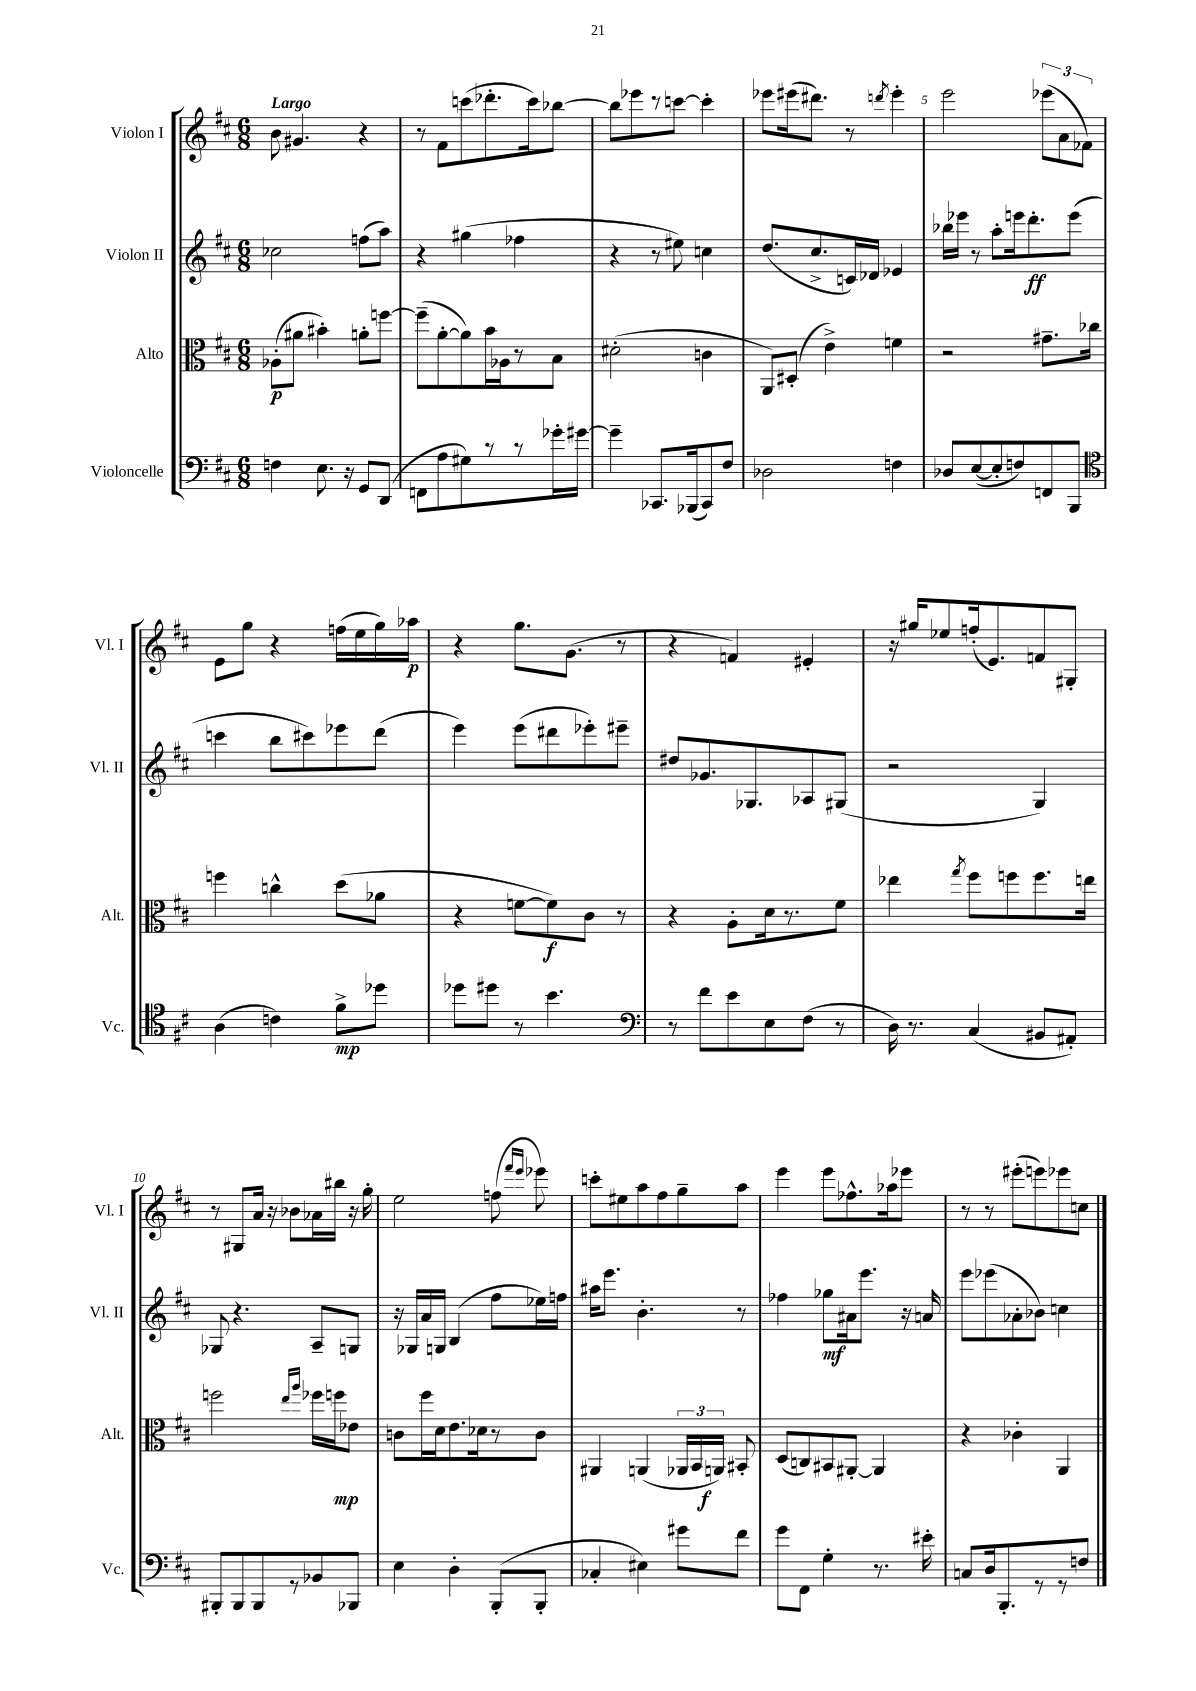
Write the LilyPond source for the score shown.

<<
\new StaffGroup <<
\new Staff = "s0" \with { instrumentName = "Violon I" shortInstrumentName = "Vl. I" } {
    \clef treble \key d \major \numericTimeSignature \time 6/8 \tempo "Largo"
    \autoBeamOff b'8 gis'4. r4 |
    r8 fis'8[ c'''8( des'''8.-. c'''16) bes''8]~ |
    bes''8[ ees'''8 r8 c'''8]~ c'''4-. |
    ees'''8[ eis'''16( dis'''8.]) r8 \acciaccatura { d'''8 } eis'''4-. |
    e'''2 \tuplet 3/2 { ees'''8[( a'8 fes'8]) } |
    e'8[ g''8] r4 f''16[( e''16 g''16) aes''16]\p |
    r4 g''8.[ g'8.]( r8 |
    r4 f'4) eis'4-. |
    r16 gis''16[ ees''8 f''16-.( e'8.) f'8 gis8]-. |
    r8 gis8[ a'16] r16 bes'8[ aes'16 bis''16] r16 g''16-. |
    e''2 f''8( \grace { fis'''16[ e'''16] } ees'''8) |
    c'''8[-. eis''8 a''8 fis''8 g''8-- a''8] |
    e'''4 e'''8[ fes''8.-^ aes''16 ees'''8] |
    r8 r8 eis'''8[-.( e'''8) ees'''8 c''8] \bar "|." |
}
\new Staff = "s1" \with { instrumentName = "Violon II" shortInstrumentName = "Vl. II" } {
    \clef treble \key d \major \numericTimeSignature \time 6/8
    \autoBeamOff ces''2 f''8[( a''8]) |
    r4 gis''4( fes''4 |
    r4 r8 eis''8) c''4 |
    d''8.[( cis''8.-> c'16) des'16] ees'4 |
    bes''16[ ees'''16] r8 a''8[-. e'''16 d'''8.-.\ff e'''8]( |
    c'''4 b''8[ cis'''8) ees'''8 d'''8]( |
    e'''4) e'''8[( dis'''8 ees'''8-.) eis'''8]-- |
    dis''8[ ges'8. ges8. aes8 gis8]( |
    r2 g4) |
    ges8 r4. a8[-- g8] |
    r16 ges16[ a'16 g16] b4( fis''8[ ees''16) f''16] |
    ais''16[ e'''8.] b'4.-. r8 |
    fes''4 ges''8[\mf ais'16 e'''8.] r16 a'16 |
    e'''8[ ees'''8( aes'8-. bes'8]) c''4 \bar "|." |
}
\new Staff = "s2" \with { instrumentName = "Alto" shortInstrumentName = "Alt." } {
    \clef alto \key d \major \numericTimeSignature \time 6/8
    \autoBeamOff aes8[-.\p( ais'8] bis'4-.) a'8[-. f''8]~ |
    f''8[--( a'8~-. a'8) b'16 aes16 r8 b8] |
    dis'2-.( c'4 |
    a,8[) dis8]-.( e'4->) f'4 |
    r2 gis'8.[-- ces''16] |
    f''4 c''4-^ d''8[( aes'8] |
    r4 f'8[~ f'8\f) cis'8] r8 |
    r4 a8[-. d'16 r8. fis'8] |
    ees''4 \acciaccatura { g''8 } fis''8[ f''8 f''8. e''16] |
    f''2 \grace { e''16[ a''16] } fes''16[ f''16\mp ees'8] |
    c'8[ fis''16 d'16 e'8. des'16 r8 c'8] |
    ais,4 a,4( \tuplet 3/2 { aes,16[ b,16 a,16]\f) } bis,8-. |
    d8[( c8) bis,8 ais,8]~-. ais,4 |
    r4 ces'4-. a,4 \bar "|." |
}
\new Staff = "s3" \with { instrumentName = "Violoncelle" shortInstrumentName = "Vc." } {
    \clef bass \key d \major \numericTimeSignature \time 6/8
    \autoBeamOff f4 e8. r16 g,8[ d,8]( |
    f,8[ a8 gis8) r8 r8 ges'16-. gis'16]~ |
    gis'4-- ces,8.[ bes,,16( ces,8) fis8] |
    des2 f4 |
    des8[ e8~( e8-. f8) f,8 b,,8] |
    \clef tenor a4( c'4) fis'8[->\mp des''8] |
    des''8[ dis''8] r8 b'4. |
    \clef bass r8 fis'8[ e'8 e8 fis8]( r8 |
    d16) r8. cis4( bis,8[ ais,8]-.) |
    bis,,8[-. bis,,8 bis,,8 r8 bes,8 bes,,8] |
    e4 d4-. b,,8[-.( b,,8]-. |
    ces4-. eis4) gis'8[ fis'8] |
    g'8[ fis,8] g4-. r8. eis'16-. |
    c8[ d16 b,,8.-. r8 r8 f8] \bar "|." |
}
>>
>>
\layout { \context { \Score \override BarNumber.break-visibility = ##(#f #t #t) barNumberVisibility = #(every-nth-bar-number-visible 5) } }
